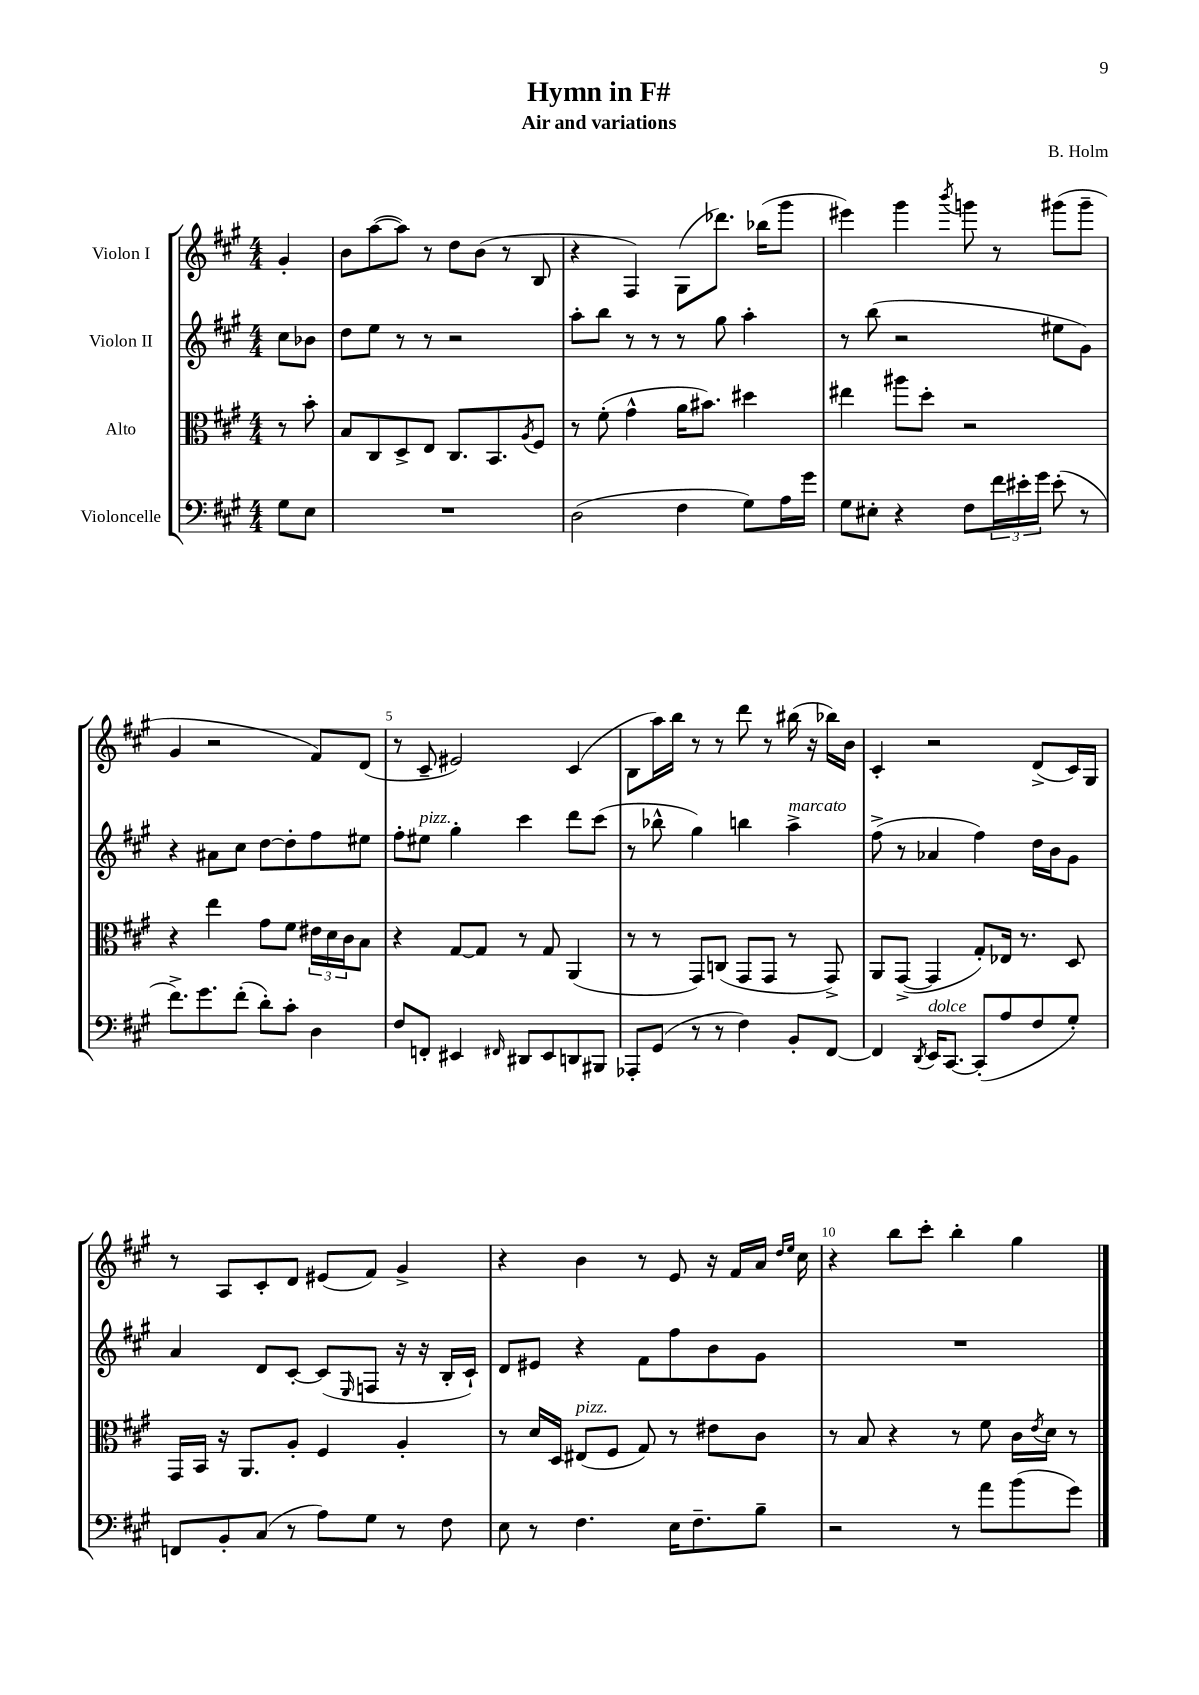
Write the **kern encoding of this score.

**kern	**kern	**kern	**kern
*part4	*part3	*part2	*part1
*staff4	*staff3	*staff2	*staff1
*I"Violoncelle	*I"Alto	*I"Violon II	*I"Violon I
*clefF4	*clefC3	*clefG2	*clefG2
*k[f#c#g#]	*k[f#c#g#]	*k[f#c#g#]	*k[f#c#g#]
*M4/4	*M4/4	*M4/4	*M4/4
=	=	=	=
8G#\L	8r	8cc#\L	4g#'/
8E\J	8b'\	8b-X\J	.
=1	=1	=1	=1
1r	8B/L	8dd\L	8b\L
.	8C#/	8ee\J	([8aa\
.	8D^/	8r	8aa\J])
.	8E/J	8r	8r
.	8.C#/L	2r	8dd\L
.	.	.	(8b\J
.	8.BB/	.	.
.	.	.	8r
.	8qA/	.	.
.	8F#/J	.	8B/
=2	=2	=2	=2
(2D\	8r	8aa'\L	4r
.	(8f#'\	8bb\J	.
.	4g#^^\	8r	4F#/)
.	.	8r	.
4F#\	16a\KL	8r	(8G#\L
.	8.b#X\J)	.	.
.	.	8gg#\	8.ddd-X\J)
8G#\L)	4dd#X\	4aa'\	.
.	.	.	(16bb-X\KL
16A\L	.	.	8ggg#\J
16g#\JJ	.	.	.
=3	=3	=3	=3
8G#\L	4ee#X\	8r	4eee#X\)
8E#X'\J	.	(8bb\	.
4r	8aa#X\L	2r	4ggg#\
.	8dd'\J	.	.
.	.	.	8qbbb/
8F#\L	2r	.	8gggn\
24f#\L	.	.	8r
24e#X'\	.	.	.
24g#\JJ	.	.	.
(8e#'\	.	8ee#X\L	(8ggg#X\L
8r	.	8g#\J)	8ggg#~\J
!!LO:LB:g=z
=4	=4	=4	=4
8.f#^\L)	4r	4r	4g#/
8.g#\	.	.	.
.	4ee\	8a#X\L	2r
(8f#'\J	.	8cc#\J	.
8d'\L)	8g#\L	[8dd\L	.
8c#'\J	8f#\J	8dd'\]	.
4D\	24e#X\LL	8ff#\	8f#/L)
.	24d\	.	.
.	24c#\J	.	.
.	8B\J	8ee#X\J	(8d/J
=5	=5	=5	=5
8F#/L	4r	8ff#'\L	8r
!	!	!LO:TX:a:i:t=pizz.	!
8FFn'/J	.	8ee#X\J	8c#~/
4EE#X/	[8G#/L	4gg#'\	2e#X/)
.	8G#/J]	.	.
16qqFF#X/	.	.	.
8DD#X/L	8r	4ccc#\	.
8EE#/	8G#/	.	.
8DDn/	(4AA/	8ddd\L	(4c#/
8BBB#X/J	.	(8ccc#\J	.
=6	=6	=6	=6
8AAA-X'/L	8r	8r	8B\L
(8GG#/J	8r	8bb-X^^\	16aa\L)
.	.	.	16bb\JJ
8r	8GG#/L)	4gg#\)	8r
8r	(8Cn/J	.	8r
4F#\)	8GG#/L	4bbn\	8ddd\
.	8GG#/J	.	8r
!	!	!LO:TX:a:i:t=marcato	!
8BB'/L	8r	4aa^\	(16bb#X\
.	.	.	16r
[8FF#/J	8GG#^/)	.	16bb-X\LL)
.	.	.	16b\JJ
=7	=7	=7	=7
4FF#/]	8AA/L	(8ff#^\	4c#'/
.	([8GG#^/J	8r	.
8qDD/	.	.	.
!LO:TX:a:i:t=dolce	!	!	!
16EE/KL	4GG#/]	4a-X/	2r
[8.CC#/J	.	.	.
(8CC#'/L]	8G#'/L)	4ff#\)	.
8A/	16E-X/Jk	.	.
.	8.r	.	.
8F#/	.	16dd\LL	(8d^/L
.	.	16b\J	.
8G#'/J)	8D/	8g#\J	16c#/L)
.	.	.	16G#/JJ
!!LO:LB:g=z
=8	=8	=8	=8
8FFn/L	16GG#/LL	4a/	8r
.	16BB/JJ	.	.
8BB'/	16r	.	8A/L
.	8.AA/L	.	.
(8C#/J	.	8d/L	8c#'/
8r	8A'/J	[8c#'/J	8d/J
8A\L)	4F#/	(8c#/L]	(8e#X/L
.	.	16qqE/	.
8G#\J	.	8Fn/J	8f#/J)
8r	4A'/	16r	4g#^/
.	.	16r	.
8F#\	.	16B'/LL	.
.	.	16c#`/JJ)	.
=9	=9	=9	=9
8E\	8r	8d/L	4r
8r	16d/LL	8e#X/J	.
.	16D/JJ	.	.
!	!LO:TX:a:i:t=pizz.	!	!
4.F#\	(8E#X/L	4r	4b\
.	8F#/J	.	.
.	8G#/)	8f#\L	8r
16E\KL	8r	8ff#\	8e/
8.F#~\	.	.	.
.	8e#X\L	8b\	16r
.	.	.	16f#/LL
8B~\J	8c#\J	8g#\J	16a/JJ
.	.	.	16qqdd/LL
.	.	.	16qqee/JJ
.	.	.	16cc#\
=10	=10	=10	=10
2r	8r	1r	4r
.	8B/	.	.
.	4r	.	8bb\L
.	.	.	8ccc#'\J
8r	8r	.	4bb'\
8a\L	8f#\	.	.
(8b\	16c#\LL	.	4gg#\
.	8qe/	.	.
.	16d\JJ	.	.
8g#\J)	8r	.	.
==	==	==	==
*-	*-	*-	*-
